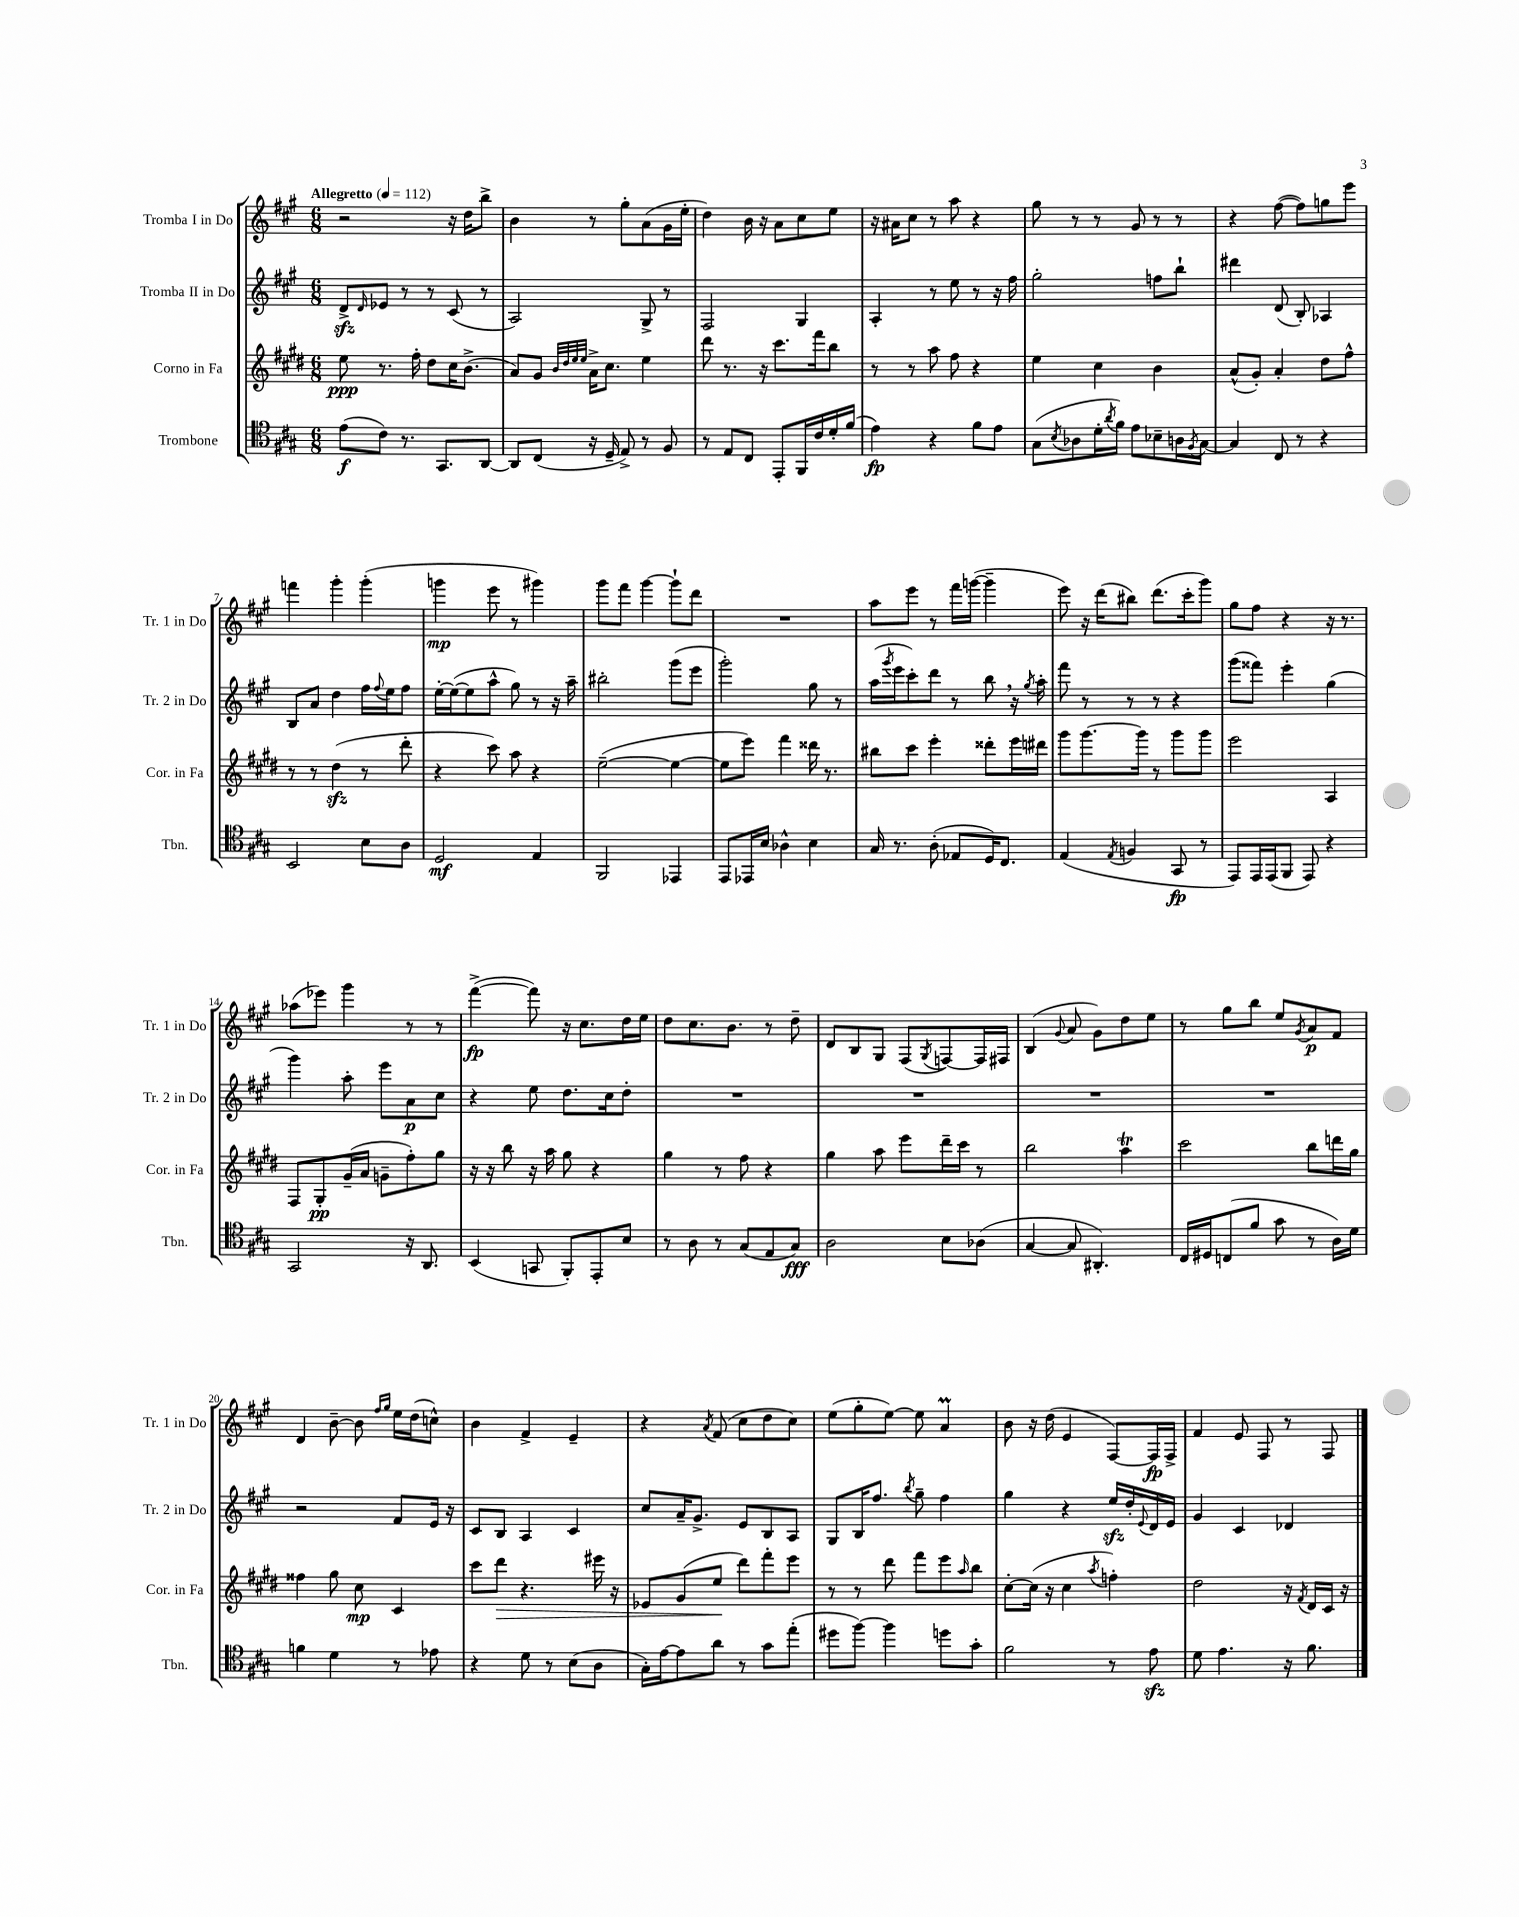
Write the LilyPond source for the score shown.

<<
\new StaffGroup <<
\new Staff = "s0" \with { instrumentName = "Tromba I in Do" shortInstrumentName = "Tr. 1 in Do" } {
    \clef treble \key a \major \numericTimeSignature \time 6/8 \tempo "Allegretto" 4 = 112
    r2 r16 d''16 b''8-> |
    b'4 r8 gis''8-. a'8( gis'16 e''16-. |
    d''4) b'16 r16 a'8 cis''8 e''8 |
    r16 ais'16 cis''8 r8 a''8 r4 |
    gis''8 r8 r8 gis'8 r8 r8 |
    r4 fis''8~( fis''8) g''8 e'''8 |
    f'''4 gis'''4-. gis'''4-.( |
    g'''4\mp e'''8 r8 gis'''4) |
    gis'''8 fis'''8 gis'''4~ gis'''8-! d'''8 |
    R2. |
    a''8 e'''8 r8 fis'''16 g'''16~( g'''4-- |
    e'''8) r16 d'''16( bis''8) d'''8.( cis'''16-. gis'''8) |
    gis''8 fis''8 r4 r16 r8. |
    aes''8( ees'''8) gis'''4 r8 r8 |
    fis'''4~->\fp( fis'''8) r16 cis''8. d''16 e''16 |
    d''8 cis''8. b'8. r8 d''8-- |
    d'8 b8 gis8 fis8( \acciaccatura { gis8 } f8~) f16 fis16 |
    b4( \appoggiatura { gis'8 } a'8 gis'8) d''8 e''8 |
    r8 gis''8 b''8 e''8 \acciaccatura { gis'8 } a'8\p fis'8 |
    d'4 b'8~-- b'8 \grace { fis''16 gis''16 } e''16 d''16( c''8-^) |
    b'4 fis'4-> e'4-- |
    r4 \acciaccatura { a'8 } fis'8( cis''8 d''8 cis''8) |
    e''8( gis''8-. e''8~) e''8 a'4\prall |
    b'8 r16 d''16( e'4 fis8~) fis16\fp fis16-> |
    fis'4 e'8 fis8 r8 fis8 \bar "|." |
}
\new Staff = "s1" \with { instrumentName = "Tromba II in Do" shortInstrumentName = "Tr. 2 in Do" } {
    \clef treble \key a \major \numericTimeSignature \time 6/8
    d'8->\sfz \grace { d'16 } ees'8 r8 r8 cis'8( r8 |
    a2) gis8-> r8 |
    fis2 gis4 |
    a4-. r8 e''8 r8 r16 fis''16 |
    gis''2-. f''8 b''8-! |
    dis'''4 d'8( b8-.) aes4 |
    b8 a'8 d''4 fis''16 \appoggiatura { fis''8 } e''16 fis''8 |
    e''16~-. e''16~( e''8 a''8-^ gis''8) r8 r16 a''16-- |
    bis''2-. gis'''8( e'''8 |
    gis'''2-.) gis''8 r8 |
    a''16( \acciaccatura { gis'''8 } e'''16 cis'''8-.) d'''8 r8 b''8 \breathe r16 \acciaccatura { gis''8 } a''16-. |
    fis'''8 r8 r8 r8 r4 |
    gis'''8( fisis'''8) e'''4-. gis''4( |
    gis'''4) a''8-. e'''8 a'8\p cis''8 |
    r4 e''8 d''8. cis''16 d''8-. |
    R2. |
    R2. |
    R2. |
    R2. |
    r2 fis'8 e'16 r16 |
    cis'8 b8 a4 cis'4 |
    cis''8 a'16-- gis'8.-> e'8 b8 a8 |
    gis8 b16 fis''8. \acciaccatura { b''8 } gis''8-- fis''4 |
    gis''4 r4 e''16\sfz d''16-. \appoggiatura { e'8 } d'16 e'16 |
    gis'4 cis'4 des'4 \bar "|." |
}
\new Staff = "s2" \with { instrumentName = "Corno in Fa" shortInstrumentName = "Cor. in Fa" } {
    \clef treble \key e \major \numericTimeSignature \time 6/8
    e''8\ppp r8. fis''16-. dis''8 cis''16 b'8.->( |
    a'8) gis'8 \grace { b'32 dis''32 e''32 e''32 } a'16-> cis''8. e''4 |
    dis'''8 r8. r16 cis'''8. fis'''16 b''8 |
    r8 r8 a''8 fis''8 r4 |
    e''4 cis''4 b'4 |
    a'8-^( gis'8-.) a'4-. dis''8 fis''8-^ |
    r8 r8 dis''4\sfz( r8 dis'''8-. |
    r4 cis'''8) a''8 r4 |
    e''2~--( e''4~ |
    e''8 e'''8) fis'''4 disis'''16 r8. |
    bis''8 cis'''8 e'''4-. disis'''8-. e'''16 dis'''16 |
    gis'''8 gis'''8.~ gis'''16 r8 gis'''8 gis'''8 |
    e'''2 a4 |
    fis8 gis8-.\pp gis'16--( a'16 g'8-- fis''8-.) gis''8 |
    r16 r16 b''8 r16 a''16 gis''8 r4 |
    gis''4 r8 fis''8 r4 |
    gis''4 a''8 e'''8 dis'''16-- cis'''16 r8 |
    b''2 a''4\trill |
    cis'''2 b''8 d'''16 gis''16 |
    fisis''4 gis''8 cis''8\mp cis'4 |
    cis'''8 dis'''8\> r4. eis'''16 r16 |
    ees'8 gis'8( e''8\! dis'''8) fis'''8-. e'''8 |
    r8 r8 dis'''8 fis'''8 e'''8 \grace { a''16 } b''8 |
    cis''8~-. cis''16( r16 cis''4 \acciaccatura { a''8 } f''4-.) |
    dis''2 r16 \acciaccatura { fis'8 } dis'16 cis'16 r16 \bar "|." |
}
\new Staff = "s3" \with { instrumentName = "Trombone" shortInstrumentName = "Tbn." } {
    \clef tenor \key a \major \numericTimeSignature \time 6/8
    e'8\f( cis'8) r8. gis,8. a,8~ |
    a,8 cis8( r16 d16-- e8->) r8 fis8 |
    r8 e8 cis8 e,8-. fis,16 cis'16 d'16-. fis'16( |
    e'4\fp) r4 fis'8 e'8 |
    gis8( \acciaccatura { b8 } aes8 d'16-. \acciaccatura { a'8 } fis'16) e'8 bes8-- a16 \acciaccatura { fis8 } gis16~ |
    gis4 cis8 r8 r4 |
    b,2 b8 a8 |
    d2\mf e4 |
    fis,2 ees,4 |
    e,8 ees,16 b16 aes4-^ b4 |
    gis16 r8. a8-.( ees8 d16) cis8. |
    e4( \acciaccatura { e8 } f4 gis,8\fp r8 |
    e,8) e,16 e,16( fis,8 e,8) r4 |
    gis,2 r16 a,8. |
    b,4( g,8 fis,8-.) e,8-. b8 |
    r8 a8 r8 gis8( e8 gis8\fff) |
    a2 b8 aes8( |
    gis4~ gis8 ais,4.-.) |
    cis16 dis16 c8( fis'8 gis'8 r8 a16) d'16 |
    f'4 d'4 r8 ees'8 |
    r4 d'8 r8 b8( a8 |
    gis16-.) e'16~ e'8 a'8 r8 gis'8 e''8-.( |
    dis''8 fis''8~) fis''4 d''8 gis'8-. |
    fis'2 r8 e'8\sfz |
    d'8 e'4. r16 fis'8. \bar "|." |
}
>>
>>
